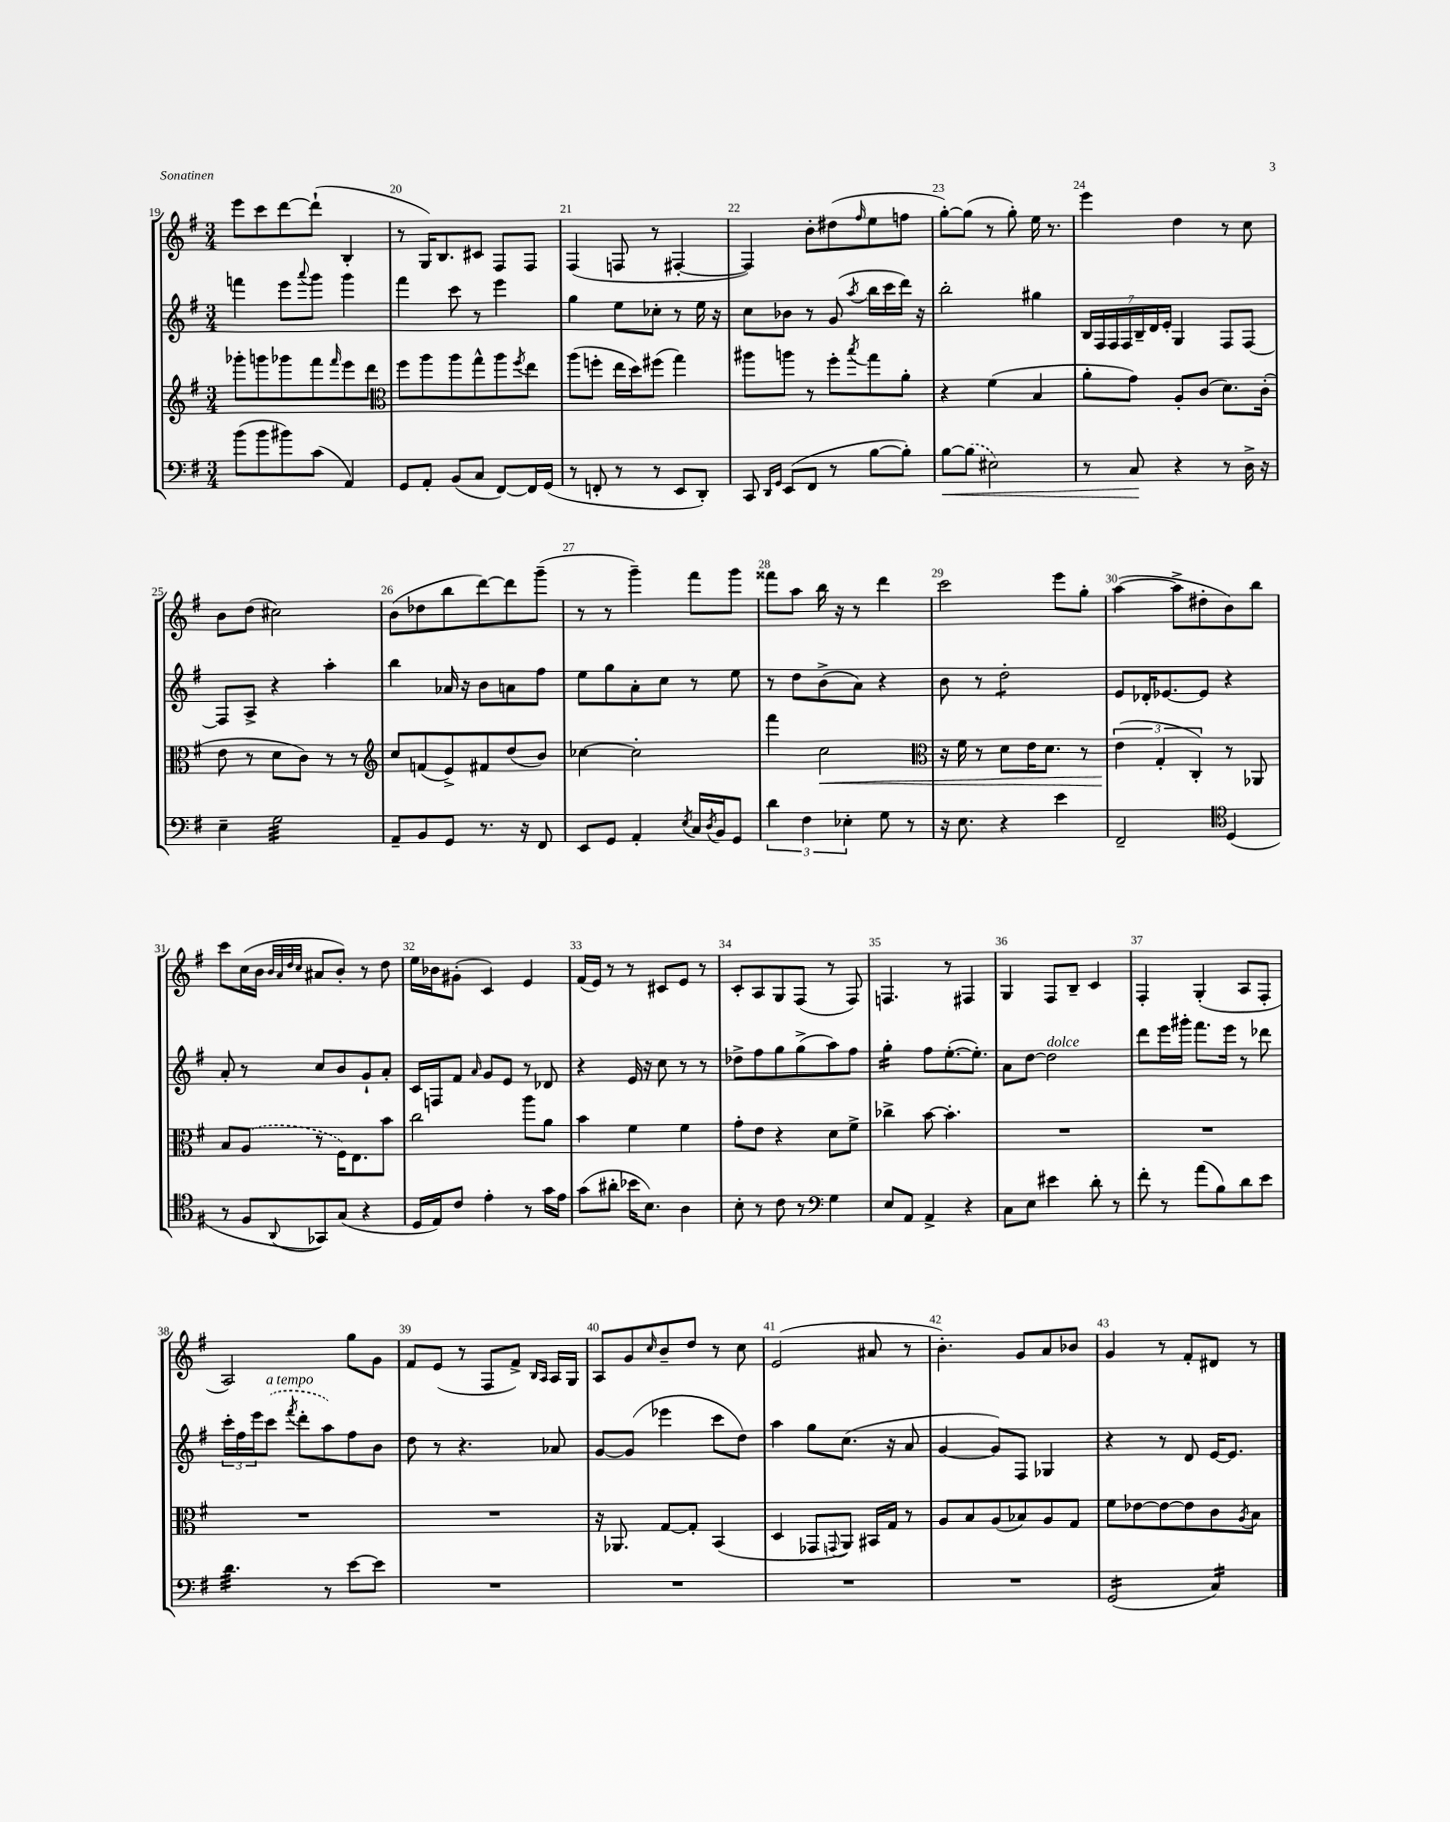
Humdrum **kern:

**kern	**kern	**kern	**kern
*staff4	*staff3	*staff2	*staff1
*clefF4	*clefG2	*clefG2	*clefG2
*k[f#]	*k[f#]	*k[f#]	*k[f#]
*M3/4	*M3/4	*M3/4	*M3/4
(8b	8ggg-'	4fff	8eee
8b	8ggg	.	8ccc
8b#)	8ggg-	8eee	[8ddd
.	.	8qqaaa	.
(8c	8fff#	8ggg	(8ddd`]
.	16qqfff#	.	.
4AA)	8eee	4ggg	4B'
.	8ddd	.	.
=	=	=	=
*	*clefC3	*	*
8GG	8ff#	4fff#	8r
8AA'	8aa	.	16G)
.	.	.	8.B
(8BB	8aa	8ccc	.
8C	8gg^^	8r	8c#
[8FF#)	8aa	4eee	8F#
.	8qff#	.	.
16FF#]	8ee	.	8F#
(16GG	.	.	.
=	=	=	=
8r	(8aa	4gg	(4F#
8FF'	8ff'	.	.
8r	16ee	8ee	8F
.	16dd)	.	.
8r	(8ff#	8cc-'	8r
8EE	4gg)	8r	[4F#'
8DD')	.	16ee	.
.	.	16r	.
=	=	=	=
8CC	8aa#	8cc	4F#])
16qqDD	.	.	.
16qqGG	.	.	.
(8EE	8aa	8b-	.
8FF#	8r	8r	8b'
8r	8ff#'	(8g	(8dd#
.	8qbb	8qaa	16qqff#
[8B	8gg	16bb	8ee
.	.	16ccc	.
8B'])	8a'	16ddd)	8ff
.	.	16r	.
=	=	=	=
[8B	4r	2bb'	[8gg')
(8B]	.	.	(8gg]
2E#)	(4f#	.	8r
.	.	.	8gg')
.	4B	4gg#	16ee
.	.	.	8.r
=	=	=	=
8r	8a'	28B	4eee
.	.	28F#	.
.	.	28F#	.
.	.	28F#	.
8C	8g)	.	.
.	.	28B~	.
.	.	28d	.
.	.	28e'	.
4r	8A'	4G	4dd
.	(8c	.	.
8r	8.d)	8F#	8r
16D^	.	[8F#	8cc
16r	(16c'	.	.
=	=	=	=
4E~	8e	8F#]	8b
.	8r	8A^	(8dd
2G	8d	4r	2cc#)
.	8c)	.	.
.	8r	4aa'	.
.	8r	.	.
=	=	=	=
*	*clefG2	*	*
8AA~	8cc	4bb	(8b
8BB	(8f	.	8dd-
8GG	8e^)	16a-	8bb
.	.	16r	.
8.r	8f#	8b	[8ddd)
.	(8dd	8a	8ddd]
16r	.	.	.
8FF#	8b)	8ff#	(8ggg~
=	=	=	=
8EE	[4cc-	8ee	8r
8GG	.	8gg	8r
4AA'	2cc-']	8a'	4ggg~)
.	.	8cc	.
8qE	.	.	.
16C	.	8r	8fff#
8qD	.	.	.
16BB	.	.	.
8GG	.	8ee	8ggg
=	=	=	=
6d	4fff#	8r	8fff##
.	.	8dd	8aa
6F#	.	.	.
.	2cc	(8b^	16bb
.	.	.	16r
6E-'	.	.	.
.	.	8a)	8r
8G	.	4r	4ddd
8r	.	.	.
=	=	=	=
*	*clefC3	*	*
16r	16r	8b	2ccc
8.E	16f#	.	.
.	8r	8r	.
4r	8d	2dd'	.
.	16e	.	.
.	8.d	.	.
4e	.	.	8eee
.	8r	.	8gg'
=	=	=	=
2FF#~	(6e	8e	([4aa
.	.	16d-'	.
.	6G'	.	.
.	.	[8.e-	.
.	.	.	8aa^]
.	6C')	.	.
.	.	8e-]	8dd#'
*clefC4	*	*	*
(4D	8r	4r	8b)
.	8AA-	.	8bb
=	=	=	=
8r	8B	8a'	8ccc
8F#	(8A	8r	(16cc
.	.	.	16b
.	.	.	32qqb
.	.	.	32qqa
.	.	.	32qqdd
8qqAA	.	.	32qqcc
8GG-)	8r	8cc	8a#
(8G	16F#)	8b	8b')
.	8.E	.	.
4r	.	8g`	8r
.	8b	8a'	8dd
=	=	=	=
16D	2cc	16c	16ee
16E)	.	16F	16b-
8c	.	8f#	(8g#'
.	.	16qqa	.
4e'	.	8g	4c)
.	.	8e	.
8r	8aa	8r	4e
16g	8a	8d-	.
16e	.	.	.
=	=	=	=
(8g	4b	4r	(16f#
.	.	.	16e)
8a#'	.	.	8r
16b-	4f#	16e	8r
8.B)	.	16r	.
.	.	8cc	8c#
4A	4f#	8r	8e
.	.	8r	8r
=	=	=	=
8B'	8g'	8dd-^	8c'
8r	8e	8ff#	8A
8c	4r	8gg	8G
8r	.	(8gg^	(8F#
*clefF4	*	*	*
4G	8d	8aa)	8r
.	8f#^	8ff#	8F#)
=	=	=	=
8E	4cc-^	4gg'	4.F
8AA	.	.	.
4AA^	[8b	8ff#	.
.	4.b']	([8.ee'	8r
4r	.	.	4F#
.	.	8.ee'])	.
=	=	=	=
8C	2.r	8a	4G
8E	.	[8dd	.
4e#	.	2dd]	8F#
.	.	.	8B~
8d'	.	.	4c
8r	.	.	.
=	=	=	=
8f#'	2.r	8ddd	4F#'
8r	.	16eee	.
.	.	16ggg#'	.
(8a	.	8.fff#	(4G'
8B)	.	.	.
.	.	16eee	.
8d	.	8r	8A
8e	.	8ddd-	8F#'
=	=	=	=
4.d	2.r	24ccc'	2A)
.	.	24ff#	.
.	.	24eee	.
.	.	(8ccc	.
.	.	8qfff#	.
.	.	8ddd'	.
8r	.	8aa)	.
[8e	.	8ff#	8gg
8e]	.	8b	8g
=	=	=	=
2.r	2.r	8dd	8f#
.	.	8r	(8e
.	.	4.r	8r
.	.	.	8F#
.	.	.	8f#^)
.	.	.	16qqB
.	.	.	16qqA
.	.	8a-	16A
.	.	.	16G
=	=	=	=
2.r	16r	[8g	8A
.	8.AA-	.	.
.	.	(8g]	8g
.	.	.	16qqcc
.	[8G	4eee-	8b~
.	8G']	.	8dd
.	(4BB	8ccc	8r
.	.	8dd)	8cc
=	=	=	=
2.r	4D	4aa	(2e
.	8GG-	8gg	.
.	8qqGG	.	.
.	8AA)	(8.cc	.
.	16BB#	.	8a#
.	16G	16r	.
.	8r	8a	8r
=	=	=	=
2.r	8A	[4g	4.b')
.	8B	.	.
.	(8A	8g])	.
.	8B-)	8F#	8g
.	8A	4G-	8a
.	8G	.	8b-
=	=	=	=
(2GG	8f#	4r	4g
.	[8e-	.	.
.	8e-_	8r	8r
.	8e-]	8d	8f#'
4C)	8c	[16e	8d#
.	.	8.e]	.
.	8qA	.	.
.	8B	.	8r
==	==	==	==
*-	*-	*-	*-
